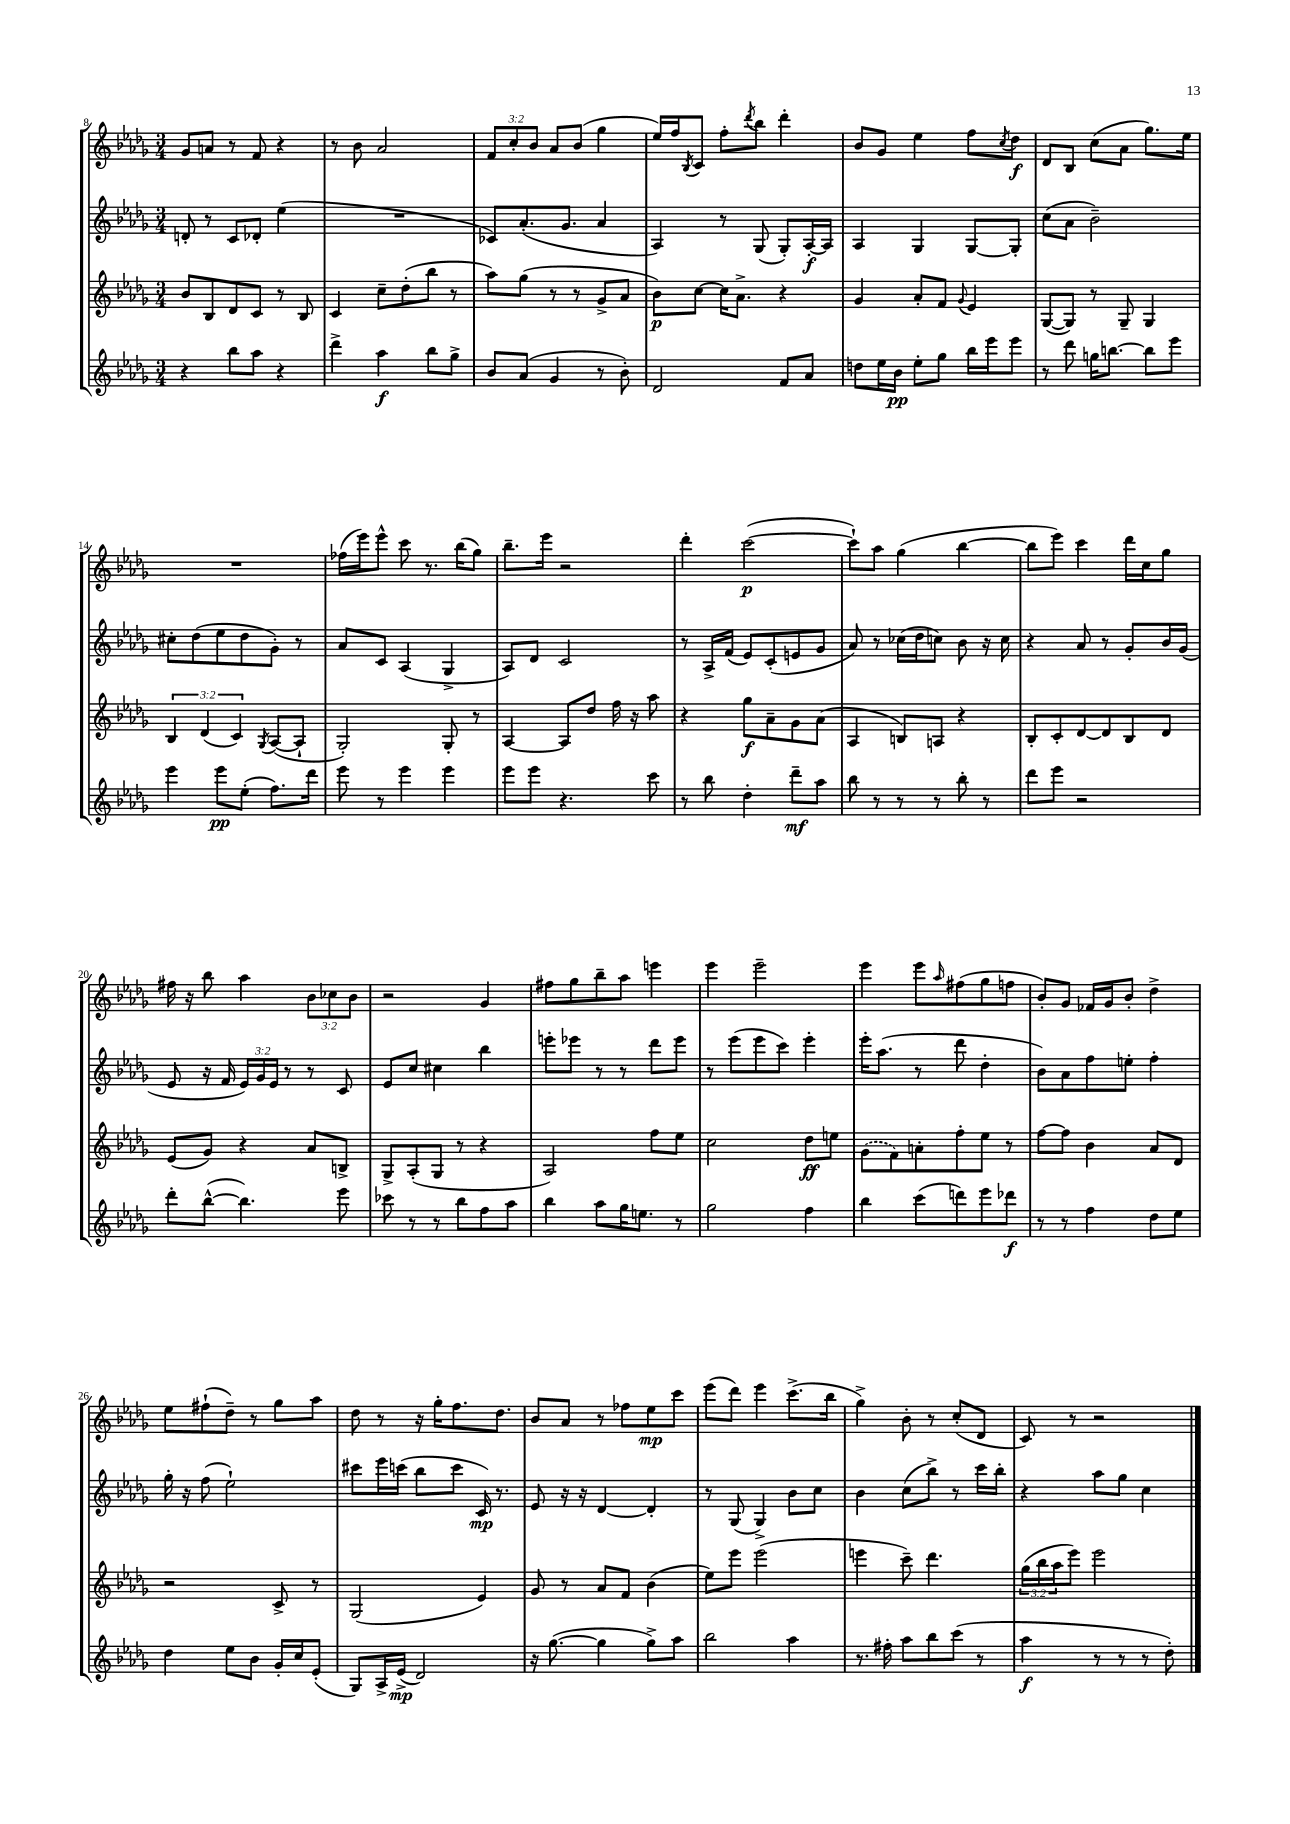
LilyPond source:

<<
\new StaffGroup <<
\new Staff = "s0" {
    \clef treble \key des \major \numericTimeSignature \time 3/4 \override Staff.TupletNumber.text = #tuplet-number::calc-fraction-text
    ges'8 a'8 r8 f'8 r4 |
    r8 bes'8 aes'2 |
    \tuplet 3/2 { f'8 c''8-. bes'8 } aes'8 bes'8( ges''4 |
    ees''16) f''16 \acciaccatura { bes8 } c'8 f''8-. \acciaccatura { des'''8 } bes''8 des'''4-. |
    bes'8 ges'8 ees''4 f''8 \acciaccatura { c''8 } des''8\f |
    des'8 bes8 c''8( aes'8 ges''8.) ees''16 |
    R2. |
    fes''16( ees'''16) ees'''8-^ c'''8 r8. bes''16( ges''8) |
    bes''8.-- ees'''16 r2 |
    des'''4-. c'''2~\p( |
    c'''8-!) aes''8 ges''4( bes''4~ |
    bes''8 ees'''8) c'''4 des'''16 c''16 ges''8 |
    fis''16 r16 bes''8 aes''4 \tuplet 3/2 { bes'8 ces''8 bes'8 } |
    r2 ges'4 |
    fis''8 ges''8 bes''8-- aes''8 e'''4 |
    ees'''4 ees'''2-- |
    ees'''4 ees'''8 \grace { aes''16 } fis''8( ges''8 f''8 |
    bes'8-.) ges'8 fes'16 ges'16 bes'8-. des''4-> |
    ees''8 fis''8-!( des''8--) r8 ges''8 aes''8 |
    des''8 r8 r16 ges''16-. f''8. des''8. |
    bes'8 aes'8 r8 fes''8 ees''8\mp c'''8 |
    ees'''8( des'''8) ees'''4 c'''8.->( bes''16 |
    ges''4->) bes'8-. r8 c''8-.( des'8 |
    c'8) r8 r2 \bar "|." |
}
\new Staff = "s1" {
    \clef treble \key des \major \numericTimeSignature \time 3/4 \override Staff.TupletNumber.text = #tuplet-number::calc-fraction-text
    d'8-. r8 c'8 des'8-. ees''4( |
    R2. |
    ces'8) aes'8.-.( ges'8. aes'4 |
    aes4) r8 ges8( ges8-.) aes16~-.\f aes16 |
    aes4 ges4 ges8~ ges8-. |
    c''8( aes'8 bes'2--) |
    cis''8-. des''8( ees''8 des''8 ges'8-.) r8 |
    aes'8 c'8 aes4( ges4-> |
    aes8) des'8 c'2 |
    r8 aes16-> f'16( ees'8) c'8-.( e'8 ges'8 |
    aes'8) r8 ces''16( des''16 c''8) bes'8 r16 c''16 |
    r4 aes'8 r8 ges'8-. bes'16 ges'16( |
    ees'8 r16 f'16 \tuplet 3/2 { ees'16) ges'16 ees'16 } r8 r8 c'8 |
    ees'8 c''8 cis''4 bes''4 |
    e'''8-. ees'''8 r8 r8 des'''8 ees'''8 |
    r8 ees'''8( ees'''8 c'''8) ees'''4-. |
    ees'''16-. aes''8.( r8 des'''8 des''4-. |
    bes'8) aes'8 f''8 e''8-. f''4-. |
    ges''16-. r16 f''8( ees''2-!) |
    cis'''8 ees'''16 c'''16( bes''8 c'''8 c'16\mp) r8. |
    ees'8 r16 r16 des'4~ des'4-. |
    r8 ges8( ges4->) bes'8 c''8 |
    bes'4 c''8( bes''8->) r8 c'''16 bes''16-. |
    r4 aes''8 ges''8 c''4 \bar "|." |
}
\new Staff = "s2" {
    \clef treble \key des \major \numericTimeSignature \time 3/4 \override Staff.TupletNumber.text = #tuplet-number::calc-fraction-text
    bes'8 bes8 des'8 c'8 r8 bes8 |
    c'4 c''8-- des''8-.( bes''8 r8 |
    aes''8) ges''8( r8 r8 ges'8-> aes'8 |
    bes'8\p) c''8~ c''16 aes'8.-> r4 |
    ges'4 aes'8-. f'8 \appoggiatura { ges'8 } ees'4 |
    ges8~( ges8) r8 ges8-- ges4 |
    \tuplet 3/2 { bes4 des'4( c'4) } \acciaccatura { ges8 } aes8~( aes8-! |
    ges2-.) ges8-. r8 |
    aes4~ aes8 des''8 f''16 r16 aes''8 |
    r4 ges''8\f aes'8-- ges'8 aes'8( |
    aes4 b8) a8 r4 |
    bes8-. c'8-. des'8~ des'8 bes8 des'8 |
    ees'8( ges'8) r4 aes'8 b8-> |
    ges8-> aes8-.( ges8 r8 r4 |
    aes2) f''8 ees''8 |
    c''2 des''8\ff e''8 |
    \once \slurDashed ges'8( f'8) a'8-. f''8-. ees''8 r8 |
    f''8~ f''8 bes'4 aes'8 des'8 |
    r2 c'8-> r8 |
    ges2( ees'4) |
    ges'8 r8 aes'8 f'8 bes'4( |
    ees''8) ees'''8 ees'''2( |
    e'''4 c'''8--) des'''4. |
    \tuplet 3/2 { ges''16( bes''16 aes''16 } ees'''8) ees'''2 \bar "|." |
}
\new Staff = "s3" {
    \clef treble \key des \major \numericTimeSignature \time 3/4
    r4 bes''8 aes''8 r4 |
    des'''4-> aes''4\f bes''8 ges''8-> |
    bes'8 aes'8( ges'4 r8 bes'8-.) |
    des'2 f'8 aes'8 |
    d''8 ees''16 bes'16\pp ees''8-. ges''8 bes''16 ees'''16 ees'''8 |
    r8 des'''8 g''16 b''8.~ b''8 ees'''8 |
    ees'''4 ees'''8\pp ees''8-.( f''8.) des'''16 |
    ees'''8 r8 ees'''4 ees'''4 |
    ees'''8 ees'''8 r4. c'''8 |
    r8 bes''8 des''4-. des'''8--\mf aes''8 |
    bes''8 r8 r8 r8 bes''8-. r8 |
    des'''8 ees'''8 r2 |
    des'''8-. bes''8~-^( bes''4.) ees'''8 |
    ces'''8 r8 r8 bes''8 f''8 aes''8 |
    bes''4 aes''8 ges''16 e''8. r8 |
    ges''2 f''4 |
    bes''4 c'''8( d'''8) ees'''8 des'''8\f |
    r8 r8 f''4 des''8 ees''8 |
    des''4 ees''8 bes'8 ges'16-. c''16 ees'8-.( |
    ges8) aes16-> ees'16->\mp( des'2) |
    r16 ges''8.~( ges''4 ges''8->) aes''8 |
    bes''2 aes''4 |
    r8. fis''16-. aes''8 bes''8 c'''8( r8 |
    aes''4\f r8 r8 r8 des''8-.) \bar "|." |
}
>>
>>
\layout { \context { \Score currentBarNumber = #8 } }
